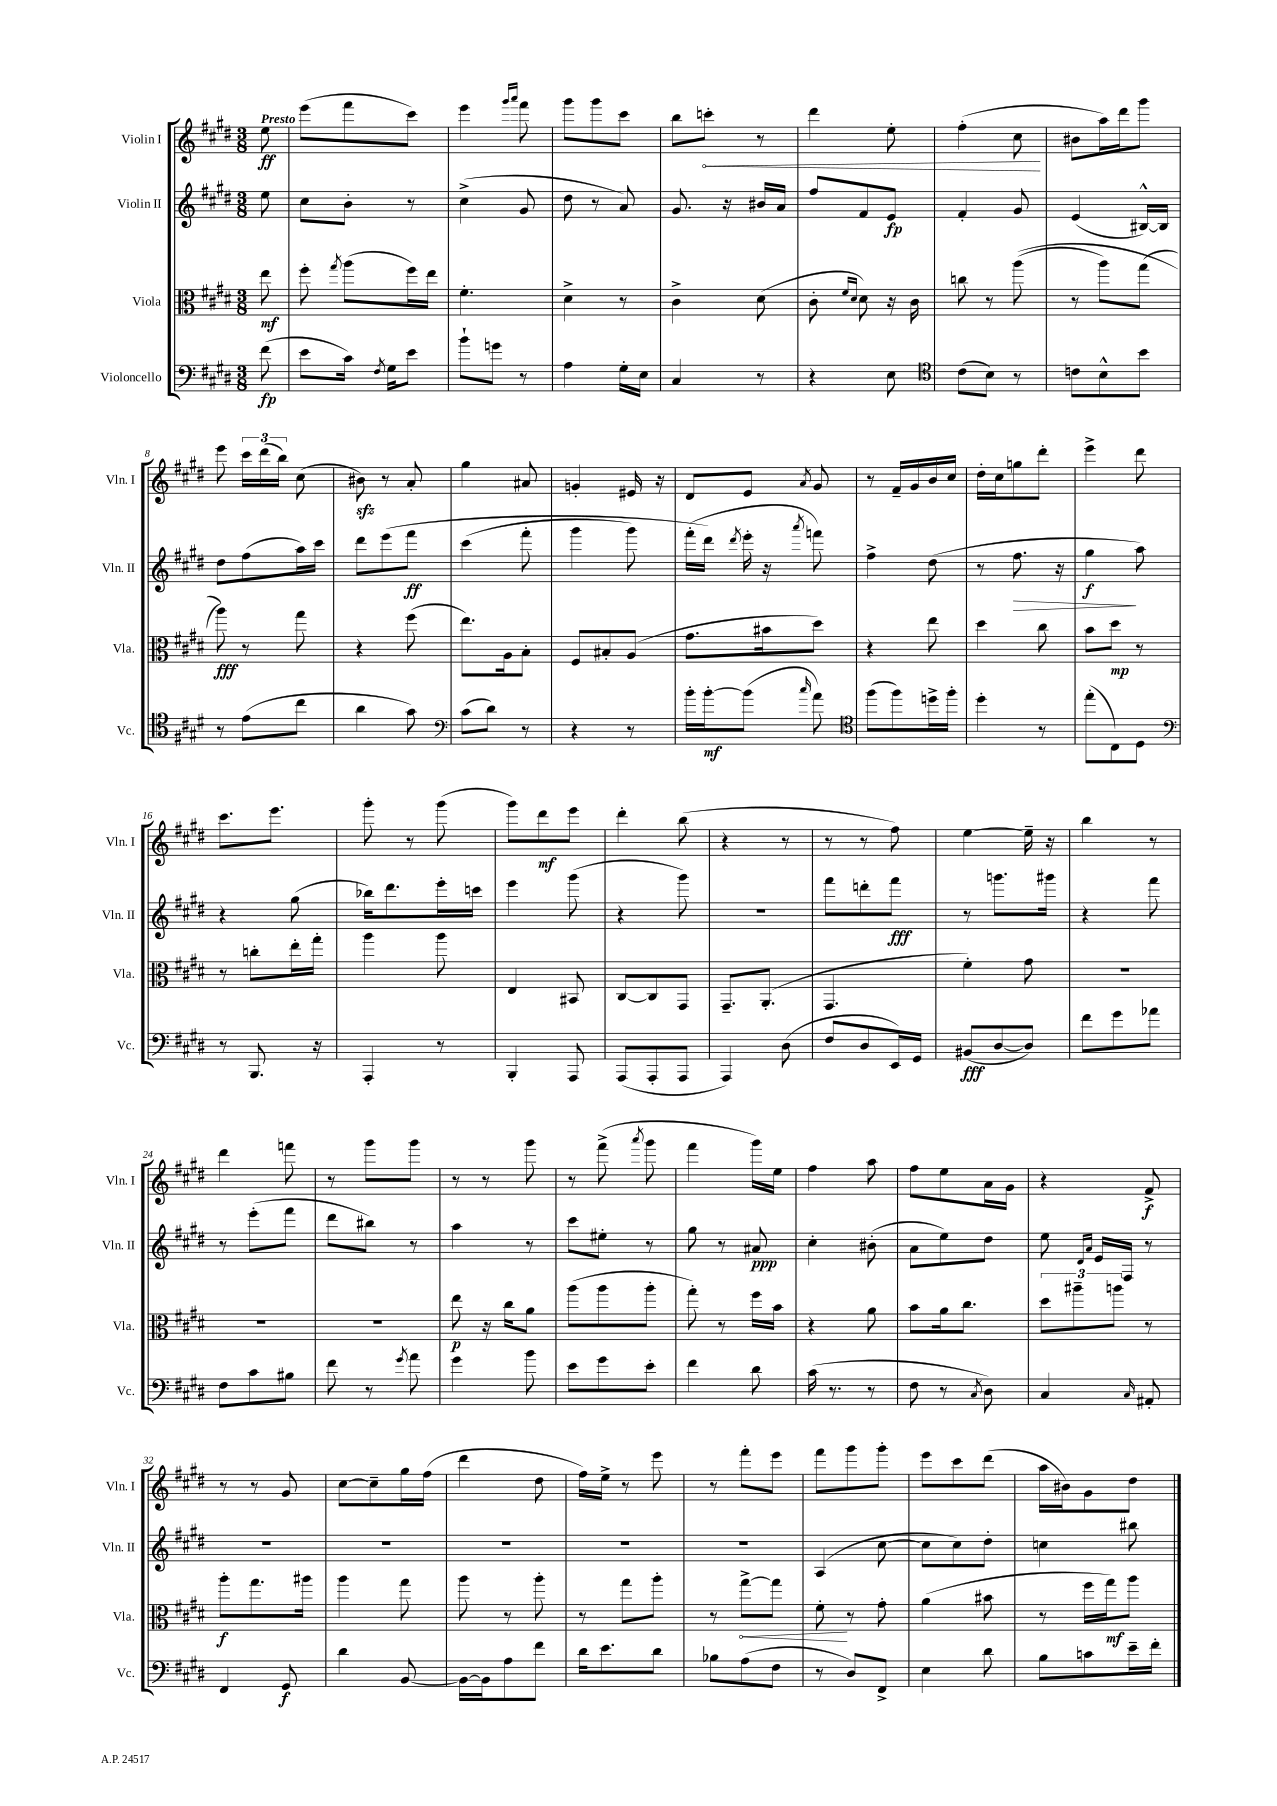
<<
\new StaffGroup <<
\new Staff = "s0" \with { instrumentName = "Violin I" shortInstrumentName = "Vln. I" } {
    \clef treble \key e \major \numericTimeSignature \time 3/8 \partial 8 \tempo "Presto"
    \autoBeamOff e''8\ff |
    e'''8[( fis'''8 cis'''8]) |
    e'''4 \grace { gis'''16[ a'''16] } fis'''8 |
    gis'''8[ gis'''8 cis'''8] |
    b''8[ \once \override Hairpin.circled-tip = ##t c'''8]-.\< r8 |
    dis'''4 e''8-. |
    fis''4-.( cis''8\! |
    bis'8[ a''16) dis'''16 gis'''8] |
    e'''8 \tuplet 3/2 { cis'''16[ dis'''16( b''16]) } cis''8( |
    bis'8\sfz) r8 a'8-. |
    gis''4 ais'8 |
    g'4-. eis'16 r16 |
    dis'8[ e'8] \acciaccatura { a'8 } gis'8 |
    r8 fis'16[-- gis'16 b'16 cis''16] |
    dis''16[-. cis''16 g''8 dis'''8]-. |
    e'''4-> dis'''8 |
    cis'''8.[ e'''8.] |
    gis'''8-. r8 gis'''8( |
    gis'''8[) dis'''8\mf e'''8] |
    dis'''4-. b''8( |
    r4 r8 |
    r8 r8 fis''8) |
    e''4~ e''16-- r16 |
    b''4 r8 |
    dis'''4 f'''8 |
    r8 gis'''8[ gis'''8] |
    r8 r8 gis'''8 |
    r8 fis'''8->( \acciaccatura { a'''8 } gis'''8 |
    fis'''4 gis'''16[) e''16] |
    fis''4 a''8 |
    fis''8[ e''8 a'16 gis'16] |
    r4 fis'8->\f |
    r8 r8 gis'8 |
    cis''8[~ cis''8-- gis''16 fis''16]( |
    dis'''4 dis''8 |
    fis''16[) e''16]-> r8 e'''8 |
    r8 fis'''8[-. e'''8] |
    fis'''8[ gis'''8 gis'''8]-. |
    e'''8[ cis'''8 dis'''8]( |
    a''16[ bis'16) gis'8 dis''8] \bar "|." |
}
\new Staff = "s1" \with { instrumentName = "Violin II" shortInstrumentName = "Vln. II" } {
    \clef treble \key e \major \numericTimeSignature \time 3/8 \partial 8
    \autoBeamOff e''8 |
    cis''8[ b'8]-. r8 |
    cis''4->( gis'8 |
    dis''8 r8 a'8) |
    gis'8. r16 bis'16[ a'16] |
    fis''8[ fis'8 e'8]\fp |
    fis'4-. gis'8 |
    e'4( bis16[~-^) bis16] |
    dis''8[ fis''8( a''16) cis'''16] |
    dis'''8[ e'''8\( fis'''8]\ff |
    cis'''4( fis'''8-. |
    gis'''4 gis'''8) |
    fis'''16[-.( dis'''16]\) \acciaccatura { dis'''8 } e'''16-. r16 \acciaccatura { a'''8 } f'''8) |
    fis''4-> dis''8( |
    r8 fis''8.\> r16 |
    gis''4\f\! a''8) |
    r4 gis''8( |
    bes''16[) dis'''8. e'''16-. c'''16] |
    e'''4 gis'''8( |
    r4 gis'''8) |
    r4. |
    fis'''8[ d'''8-. fis'''8]\fff |
    r8 g'''8.[ gis'''16] |
    r4 fis'''8 |
    r8 e'''8[-.( fis'''8] |
    dis'''8[ bis''8]) r8 |
    a''4 r8 |
    cis'''8[ eis''8]-. r8 |
    gis''8 r8 ais'8\ppp |
    cis''4-. bis'8-.( |
    a'8[ e''8) dis''8] |
    e''8 \grace { dis'16[ a'16] } e'16[ fis16] r8 |
    R4. |
    R4. |
    R4. |
    R4. |
    R4. |
    a4( cis''8~ |
    cis''8[ cis''8) dis''8]-. |
    c''4 bis''8 \bar "|." |
}
\new Staff = "s2" \with { instrumentName = "Viola" shortInstrumentName = "Vla." } {
    \clef alto \key e \major \numericTimeSignature \time 3/8 \partial 8
    \autoBeamOff e''8\mf |
    fis''8-. \acciaccatura { gis''8 } a''8[( fis''16) e''16] |
    fis'4.-. |
    dis'4-> r8 |
    cis'4-> dis'8( |
    cis'8-. \grace { fis'16[ dis'16] } dis'8) r16 cis'16 |
    c''8 r8 a''8(\( |
    r8 a''8[) gis''8]( |
    a''8\fff)\) r8 gis''8 |
    r4 fis''8( |
    e''8.[) a16 b8]-. |
    fis8[ bis8-. a8]( |
    gis'8.[ bis'16 dis''8]) |
    r4 e''8 |
    dis''4 cis''8 |
    b'8[ dis''8]\mp r8 |
    r8 c''8[-. e''16-. gis''16]-. |
    a''4 a''8 |
    e4 bis,8 |
    cis8[~ cis8 gis,8] |
    gis,8.[-- a,8.]-.( |
    gis,4. |
    fis'4-.) gis'8 |
    R4. |
    R4. |
    R4. |
    e''8\p r16 cis''16[ a'8] |
    a''8[( a''8 a''8]-. |
    gis''8-.) r8 fis''16[ b'16] |
    r4 a'8 |
    b'8[ a'16 cis''8.] |
    \tuplet 3/2 { dis''8[ ais''8-- a''8] } r8 |
    a''8[-.\f gis''8. ais''16] |
    a''4 gis''8 |
    a''8 r8 a''8-. |
    r8 gis''8[ a''8]-. |
    r8 \once \override Hairpin.circled-tip = ##t gis''8[~->\< gis''8] |
    fis'8-.\! r8 gis'8-. |
    a'4( bis'8 |
    r8 fis''16[ gis''16\mf) a''8] \bar "|." |
}
\new Staff = "s3" \with { instrumentName = "Violoncello" shortInstrumentName = "Vc." } {
    \clef bass \key e \major \numericTimeSignature \time 3/8 \partial 8
    \autoBeamOff fis'8\fp( |
    e'8[ cis'16]) \acciaccatura { fis8 } gis16[ e'8] |
    b'8[-! g'8] r8 |
    a4 gis16[-. e16] |
    cis4 r8 |
    r4 e8 |
    \clef tenor cis'8[( b8]) r8 |
    c'8[ b8-^ b'8] |
    r8 e'8[( cis''8] |
    a'4 gis'8) |
    \clef bass cis'8[( dis'8]) r8 |
    r4 r8 |
    b'16[-. b'16~-.\mf b'8]( \grace { cis''16 } a'8) |
    \clef tenor fis''8[( fis''8) d''16-> fis''16]-. |
    dis''4-. r8 |
    e''8[-.( cis8) dis8] |
    \clef bass r8 b,,8. r16 |
    a,,4-. r8 |
    b,,4-. a,,8 |
    a,,8[( a,,8-. a,,8] |
    a,,4) dis8( |
    fis8[ dis8 e,16) gis,16] |
    bis,8[\fff( dis8~ dis8]) |
    fis'8[ gis'8 aes'8] |
    fis8[ cis'8 bis8] |
    fis'8 r8 \acciaccatura { gis'8 } a'8 |
    gis'4 b'8 |
    e'8[ gis'8 e'8]-. |
    fis'4 dis'8 |
    cis'16( r8. r8 |
    fis8 r8 \acciaccatura { cis8 } dis8) |
    cis4 \grace { cis16 } ais,8-. |
    fis,4 gis,8\f |
    dis'4 b,8~ |
    b,16[~ b,16 a8 fis'8] |
    dis'16[ e'8. dis'8] |
    bes8[ a8( fis8] |
    r8 dis8[) fis,8]-> |
    e4 dis'8 |
    b8[ c'8 e'16-- fis'16]-. \bar "|." |
}
>>
>>
